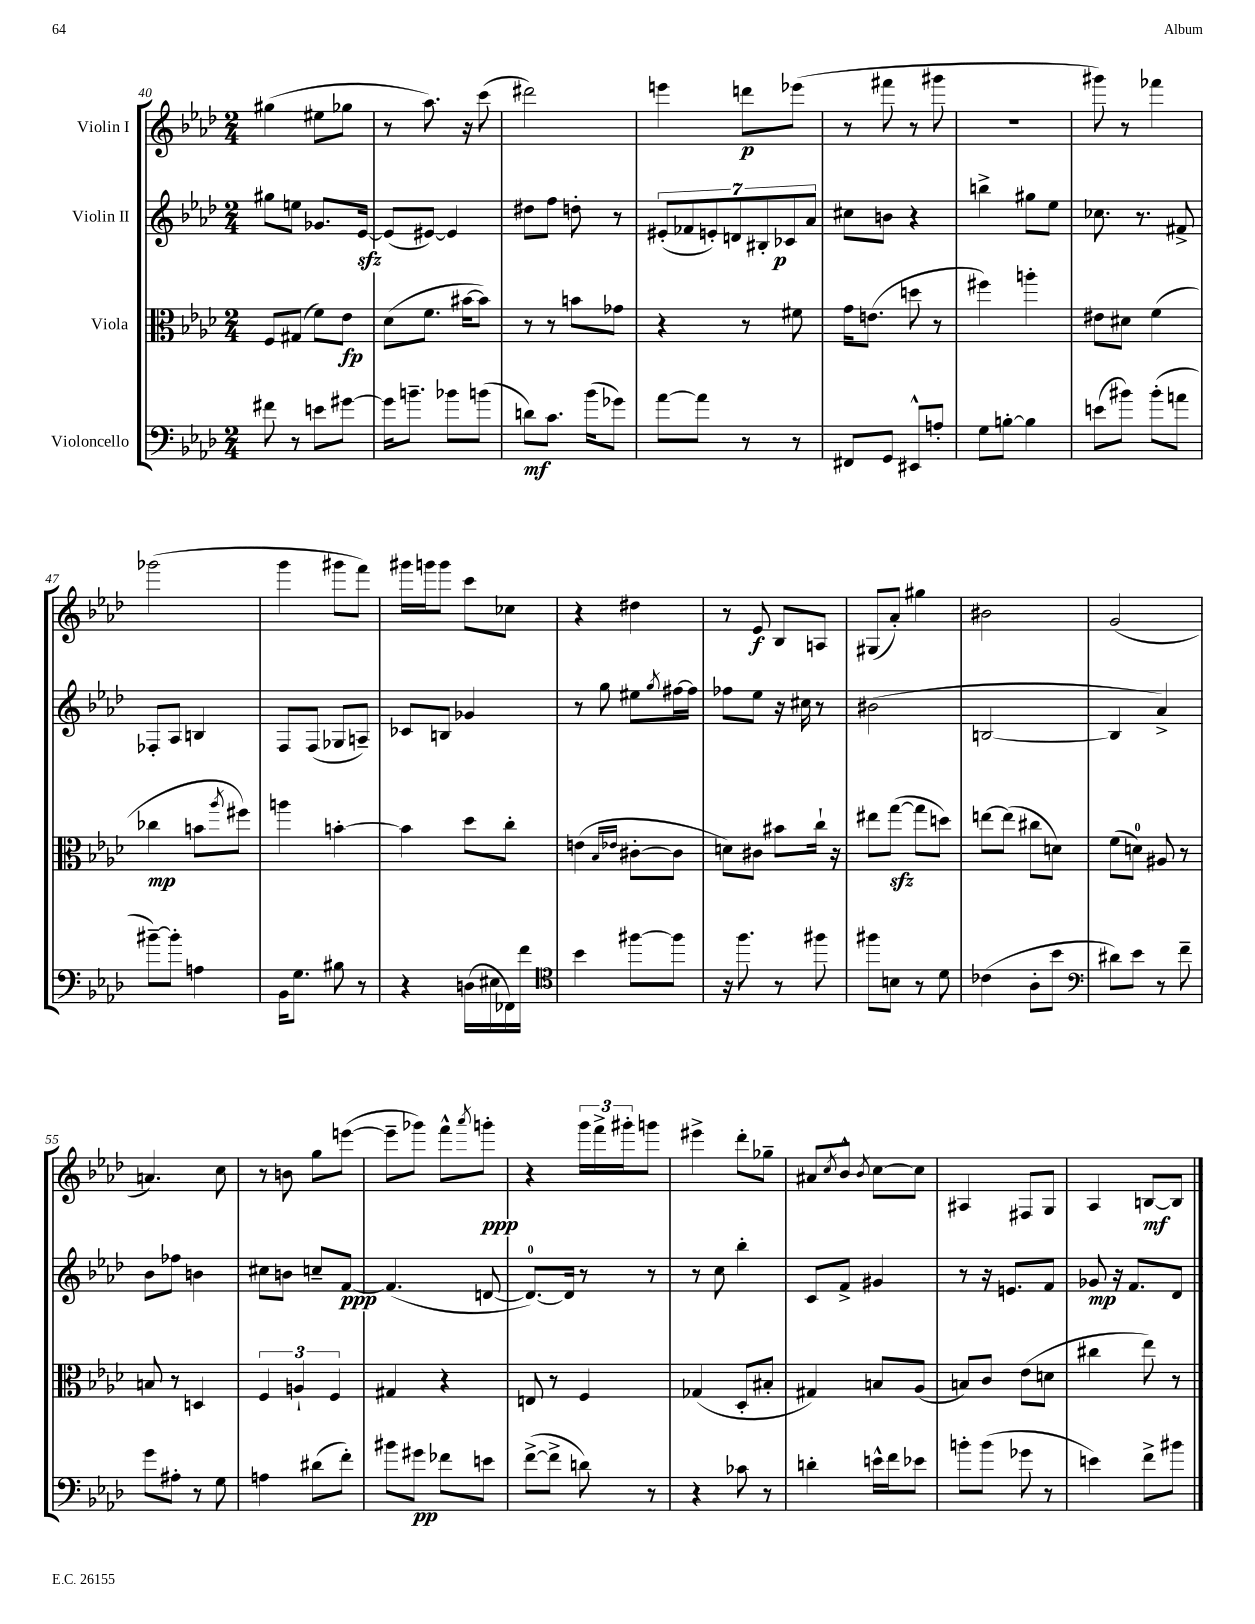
<<
\new StaffGroup <<
\new Staff = "s0" \with { instrumentName = "Violin I" } {
    \clef treble \key aes \major \numericTimeSignature \time 2/4
    gis''4( eis''8 ges''8 |
    r8 aes''8.) r16 c'''8( |
    dis'''2) |
    e'''4 d'''8\p ees'''8( |
    r8 fis'''8 r8 gis'''8 |
    R2 |
    gis'''8) r8 fes'''4 |
    ges'''2( |
    g'''4 gis'''8 f'''8) |
    gis'''16 g'''16 g'''8 c'''8 ces''8 |
    r4 dis''4 |
    r8 ees'8\f bes8 a8 |
    gis8( aes'8-.) gis''4 |
    bis'2 |
    g'2( |
    a'4.) c''8 |
    r8 b'8 g''8 e'''8~( |
    e'''8-- ges'''8) f'''8-^ \acciaccatura { aes'''8 } g'''8-.\ppp |
    r4 \tuplet 3/2 { g'''16 f'''16-> gis'''16-. } g'''8 |
    eis'''4-> des'''8-. ges''8-- |
    ais'8 \acciaccatura { c''8 } bes'8-^ \acciaccatura { bes'8 } c''8~ c''8 |
    ais4 fis8 g8 |
    aes4 b8~\mf b8 \bar "|." |
}
\new Staff = "s1" \with { instrumentName = "Violin II" } {
    \clef treble \key aes \major \numericTimeSignature \time 2/4
    gis''8 e''8 ges'8. ees'16~\sfz |
    ees'8( eis'8~) eis'4 |
    dis''8 f''8 d''8-. r8 |
    \tuplet 7/4 { eis'8-.( fes'8 e'8-.) d'8 bis8-. ces'8\p aes'8 } |
    cis''8 b'8 r4 |
    b''4-> gis''8 ees''8 |
    ces''8. r8. fis'8-> |
    fes8-. aes8 b4 |
    f8 f8( ges8 a8--) |
    ces'8 b8 ges'4 |
    r8 g''8 eis''8 \acciaccatura { g''8 } fis''16~ fis''16 |
    fes''8 ees''8 r16 cis''16 r8 |
    bis'2( |
    b2~ |
    b4 aes'4->) |
    bes'8 fes''8 b'4 |
    cis''8 b'8 c''8-- f'8~\ppp |
    f'4.( d'8~ |
    d'8.-0~) d'16 r8 r8 |
    r8 c''8 bes''4-. |
    c'8 f'8-> gis'4 |
    r8 r16 e'8. f'8 |
    ges'8\mp r16 f'8. des'8 \bar "|." |
}
\new Staff = "s2" \with { instrumentName = "Viola" } {
    \clef alto \key aes \major \numericTimeSignature \time 2/4
    f8 gis8( f'8) ees'8\fp |
    des'8( f'8. bis'16~ bis'8) |
    r8 r8 b'8 ges'8 |
    r4 r8 fis'8 |
    g'16 e'8.( d''8 r8 |
    fis''4) a''4-. |
    eis'8 dis'8 f'4( |
    ces''4\mp b'8 \acciaccatura { aes''8 } fis''8) |
    a''4 b'4~-. |
    b'4 des''8 c''8-. |
    e'4( \grace { bes16 ees'16 } cis'8~-. cis'8 |
    d'8) cis'8 bis'8 c''16-! r16 |
    eis''8 g''8~\sfz( g''8 d''8) |
    e''8~ e''8( cis''8 d'8) |
    f'8( d'8-0) ais8 r8 |
    b8 r8 d4 |
    \tuplet 3/2 { f4 a4-! f4 } |
    gis4 r4 |
    e8 r8 f4 |
    ges4( des8-. bis8-. |
    gis4) b8 aes8( |
    b8) c'8 ees'8( d'8 |
    cis''4 ees''8) r8 \bar "|." |
}
\new Staff = "s3" \with { instrumentName = "Violoncello" } {
    \clef bass \key aes \major \numericTimeSignature \time 2/4
    fis'8 r8 e'8 gis'8~ |
    gis'16 b'8.-- bes'8 b'8( |
    d'8\mf) c'8. bes'16( ges'8) |
    aes'8~ aes'8 r8 r8 |
    fis,8 g,8 eis,8-^ a8-. |
    g8 b8~-. b4 |
    e'8( bis'8) bis'8-.( a'8 |
    bis'8~--) bis'8-. a4 |
    bes,16 g8. bis8 r8 |
    r4 d16( eis16 fes,16) f'16 |
    \clef tenor bes'4 fis''8~ fis''8 |
    r16 f''8. r8 fis''8 |
    fis''8 b8 r8 des'8 |
    ces'4( aes8-. bes'8 |
    \clef bass dis'8) ees'8 r8 f'8-- |
    g'8 ais8-. r8 g8 |
    a4 dis'8( f'8-.) |
    bis'8 gis'8\pp fes'8 e'8 |
    f'8~->( f'8-> d'8) r8 |
    r4 ces'8 r8 |
    d'4-. e'16-^ f'16 ees'8 |
    b'8-. b'8( ges'8 r8 |
    e'4) f'8-> bis'8 \bar "|." |
}
>>
>>
\layout { \context { \Score currentBarNumber = #40 } }
